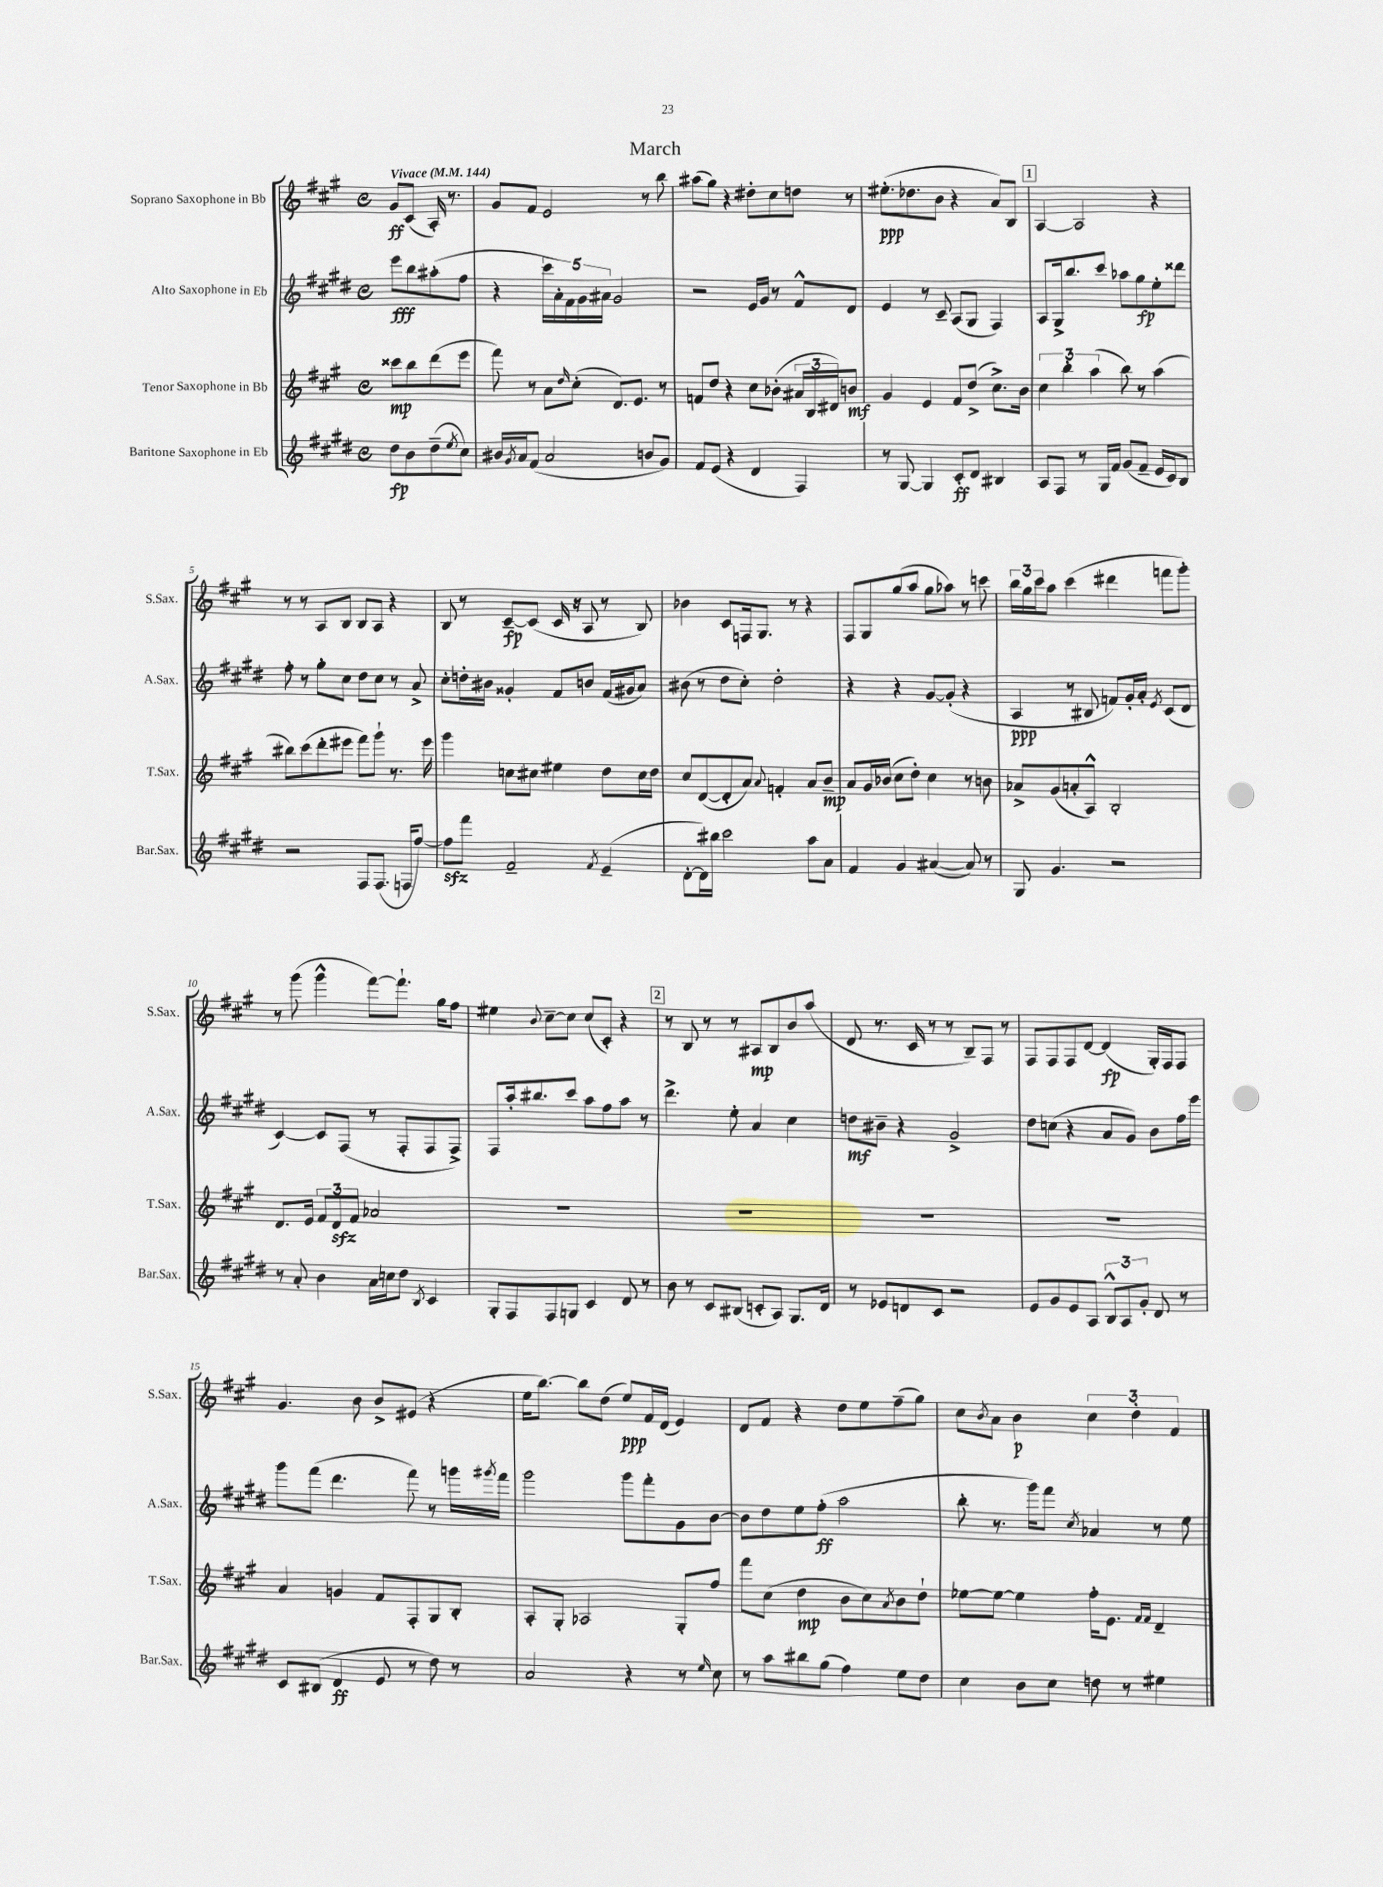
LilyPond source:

\header { title = "March" }
<<
\new StaffGroup <<
\new Staff = "s0" \with { instrumentName = "Soprano Saxophone in Bb" shortInstrumentName = "S.Sax." } {
    \clef treble \key a \major \defaultTimeSignature \time 4/4 \partial 2 \tempo "Vivace" 4 = 144
    gis'8\ff cis'8( a16-.) r8. |
    gis'8 fis'8 e'2 r8 b''8 |
    ais''8( gis''8) r4 dis''8-. cis''8 d''8 r8 |
    eis''8.-.\ppp( des''8. b'8 r4 a'8) b8 |
    \mark \markup { \box "1" } a4~ a2 r4 |
    r8 r8 a8 b8 b8 a8 r4 |
    b8 r8 cis'8~--\fp cis'8( cis'16 r16 a8 r8 b8) |
    bes'4 cis'8 f16 gis8. r8 r4 |
    fis8 gis8 gis''8( a''8 gis''8 aes''8) r8 c'''8 |
    \tuplet 3/2 { b''16 gis''16 cis'''16 } a''8 cis'''4( dis'''4 f'''8 gis'''8-.) |
    r8 gis'''8( gis'''4-^ fis'''8~) fis'''8.-! gis''16 fis''8 |
    eis''4 \appoggiatura { b'8 } cis''8~-- cis''8 cis''8( cis'8-.) r4 |
    \mark \markup { \box "2" } r8 b8 r8 r8 ais8\mp b8 b'8 a''8( |
    d'8 r8. cis'16 r8 r8 b8--) fis8 r8 |
    fis8 fis8 fis8 d'8~ d'4\fp( gis16-.) fis16 fis8 |
    gis'4. b'8 b'8-> eis'8( r4 |
    e''16 b''8.~) b''8 d''8( e''8\ppp) fis'16 d'16( e'4) |
    d'8 fis'8 r4 d''8 e''8 fis''8--( gis''8) |
    cis''8 \acciaccatura { b'8 } a'8 b'4\p \tuplet 3/2 { cis''4 d''4-. fis'4 } \bar "|." |
}
\new Staff = "s1" \with { instrumentName = "Alto Saxophone in Eb" shortInstrumentName = "A.Sax." } {
    \clef treble \key e \major \defaultTimeSignature \time 4/4 \partial 2
    e'''8\fff b''8 ais''8-.( fis''8 |
    r4 \tuplet 5/4 { cis'''16 a'16-.) fis'16 gis'16 ais'16 } gis'2 |
    r2 e'16 gis'16 r8 fis'8-^ dis'8 |
    e'4 r8 cis'8-- a8( gis8 fis4) |
    \mark \markup { \box "1" } a8 gis16-> b''8. cis'''8 aes''8 gis''8\fp e''8-. disis'''8 |
    fis''8-. r8 gis''8-. cis''8 dis''8 cis''8 r8 a'8-> |
    cis''8-. d''16-. bis'16 gisis'4-. fis'8 b'8 fis'16( gis'16 a'8) |
    bis'8( r8 dis''8 cis''8-.) dis''2-. |
    r4 r4 gis'8~ gis'8-.( r4 |
    a4\ppp r8 bis8 f'8) gis'16-. a'16-. \acciaccatura { e'8 } cis'8( dis'8 |
    cis'4~) cis'8 fis8( r8 fis8-. fis8 fis8->) |
    fis8 a''16-. bis''8. cis'''8 a''8 fis''8 a''8 r8 |
    \mark \markup { \box "2" } dis'''4.-> e''8-. a'4 cis''4 |
    d''8\mf bis'8-- r4 gis'2-> |
    dis''8 c''8( r4 a'8 gis'8) b'8 fis''16 e'''16 |
    gis'''8 fis'''8( dis'''4. fis'''8) r8 g'''16 \acciaccatura { gis'''8 } fis'''16 |
    gis'''2 gis'''8 fis'''8-. gis'8 b'8~ |
    b'8 dis''8 e''8 fis''8-.\ff( a''2 |
    b''8-. r8. gis'''16) fis'''8 \acciaccatura { cis''8 } aes'4 r8 e''8 \bar "|." |
}
\new Staff = "s2" \with { instrumentName = "Tenor Saxophone in Bb" shortInstrumentName = "T.Sax." } {
    \clef treble \key a \major \defaultTimeSignature \time 4/4 \partial 2
    cisis'''8\mp b''8 d'''8( e'''8 |
    fis'''8) r8 a'8 \grace { d''16 } cis''8-.( d'8.) e'8. r8 |
    f'8 d''8 r4 cis''8 bes'8-.( \tuplet 3/2 { ais'16 b16 dis'16) } b'8\mf |
    gis'4 e'4 fis'8 d''8->( cis''8.->) b'16 |
    \mark \markup { \box "1" } \tuplet 3/2 { cis''4 b''4-. a''4( } b''8) r8 a''4( |
    bis''8) cis'''8( d'''8-. eis'''8 fis'''8) gis'''8-! r8. eis'''16 |
    gis'''4 c''8 cis''8 eis''4 d''8 cis''16 d''16 |
    cis''8 d'8~( d'8-. a'8) \appoggiatura { a'8 } f'4-. a'8 b'8--\mp |
    a'8 gis'16 bes'16( cis''8 d''8-.) cis''4 r8 b'8 |
    aes'8-> gis'8( a'8-. a8-^) b2-. |
    d'8. e'16 \tuplet 3/2 { fis'8 d'8\sfz fis'8 } aes'2 |
    R1 |
    \mark \markup { \box "2" } R1 |
    R1 |
    R1 |
    a'4 g'4 fis'8 fis8-. gis8 b8-. |
    a8-. gis8-. aes2 gis8-. fis''8 |
    fis'''8 cis''8( d''4\mp b'8 cis''8) \acciaccatura { a'8 } b'8 d''8-! |
    ees''8~ ees''8~ ees''4 fis''16-. e'8. \grace { fis'16 fis'16 } d'4-- \bar "|." |
}
\new Staff = "s3" \with { instrumentName = "Baritone Saxophone in Eb" shortInstrumentName = "Bar.Sax." } {
    \clef treble \key e \major \defaultTimeSignature \time 4/4 \partial 2
    dis''8\fp b'8 dis''8--( \acciaccatura { e''8 } cis''8) |
    bis'16 \acciaccatura { gis'8 } a'16 fis'8( a'2 b'8 gis'8) |
    fis'8 e'8( r4 dis'4 fis4) |
    r8 gis8~ gis4 cis'8-.\ff dis'8 bis4 |
    \mark \markup { \box "1" } a8 fis8 r8 gis16 fis'16 gis'8( fis'8-- e'16 cis'16) b8 |
    r2 fis8 fis8.( f16 fis''8~) |
    fis''8\sfz fis'''8 fis'2-- \acciaccatura { fis'8 } e'4--( |
    dis'8~-. dis'16) bis''16 cis'''2 a''8 a'8 |
    fis'4 gis'4 ais'4~( ais'8) r8 |
    gis8 gis'4. r2 |
    r8 a'8-. b'4 a'16 c''16 dis''8 \acciaccatura { b8 } cis'4 |
    gis8-. fis8 fis8 g8 cis'4 dis'8 r8 |
    \mark \markup { \box "2" } b'8 r8 cis'8 bis8( c'8-. a8) gis8. dis'16 |
    r8 ees'8 d'8 cis'8 r2 |
    e'8 gis'8 e'8 a8 \tuplet 3/2 { b8-^ a8 gis'8-. } dis'8 r8 |
    cis'8 bis8( dis'4\ff e'8 r8 dis''8) r8 |
    a'2 r4 r8 \grace { e''16 } cis''8 |
    r8 a''8 bis''8 gis''8( fis''4) e''8 dis''8 |
    cis''4 b'8 cis''8 d''8 r8 eis''4 \bar "|." |
}
>>
>>
